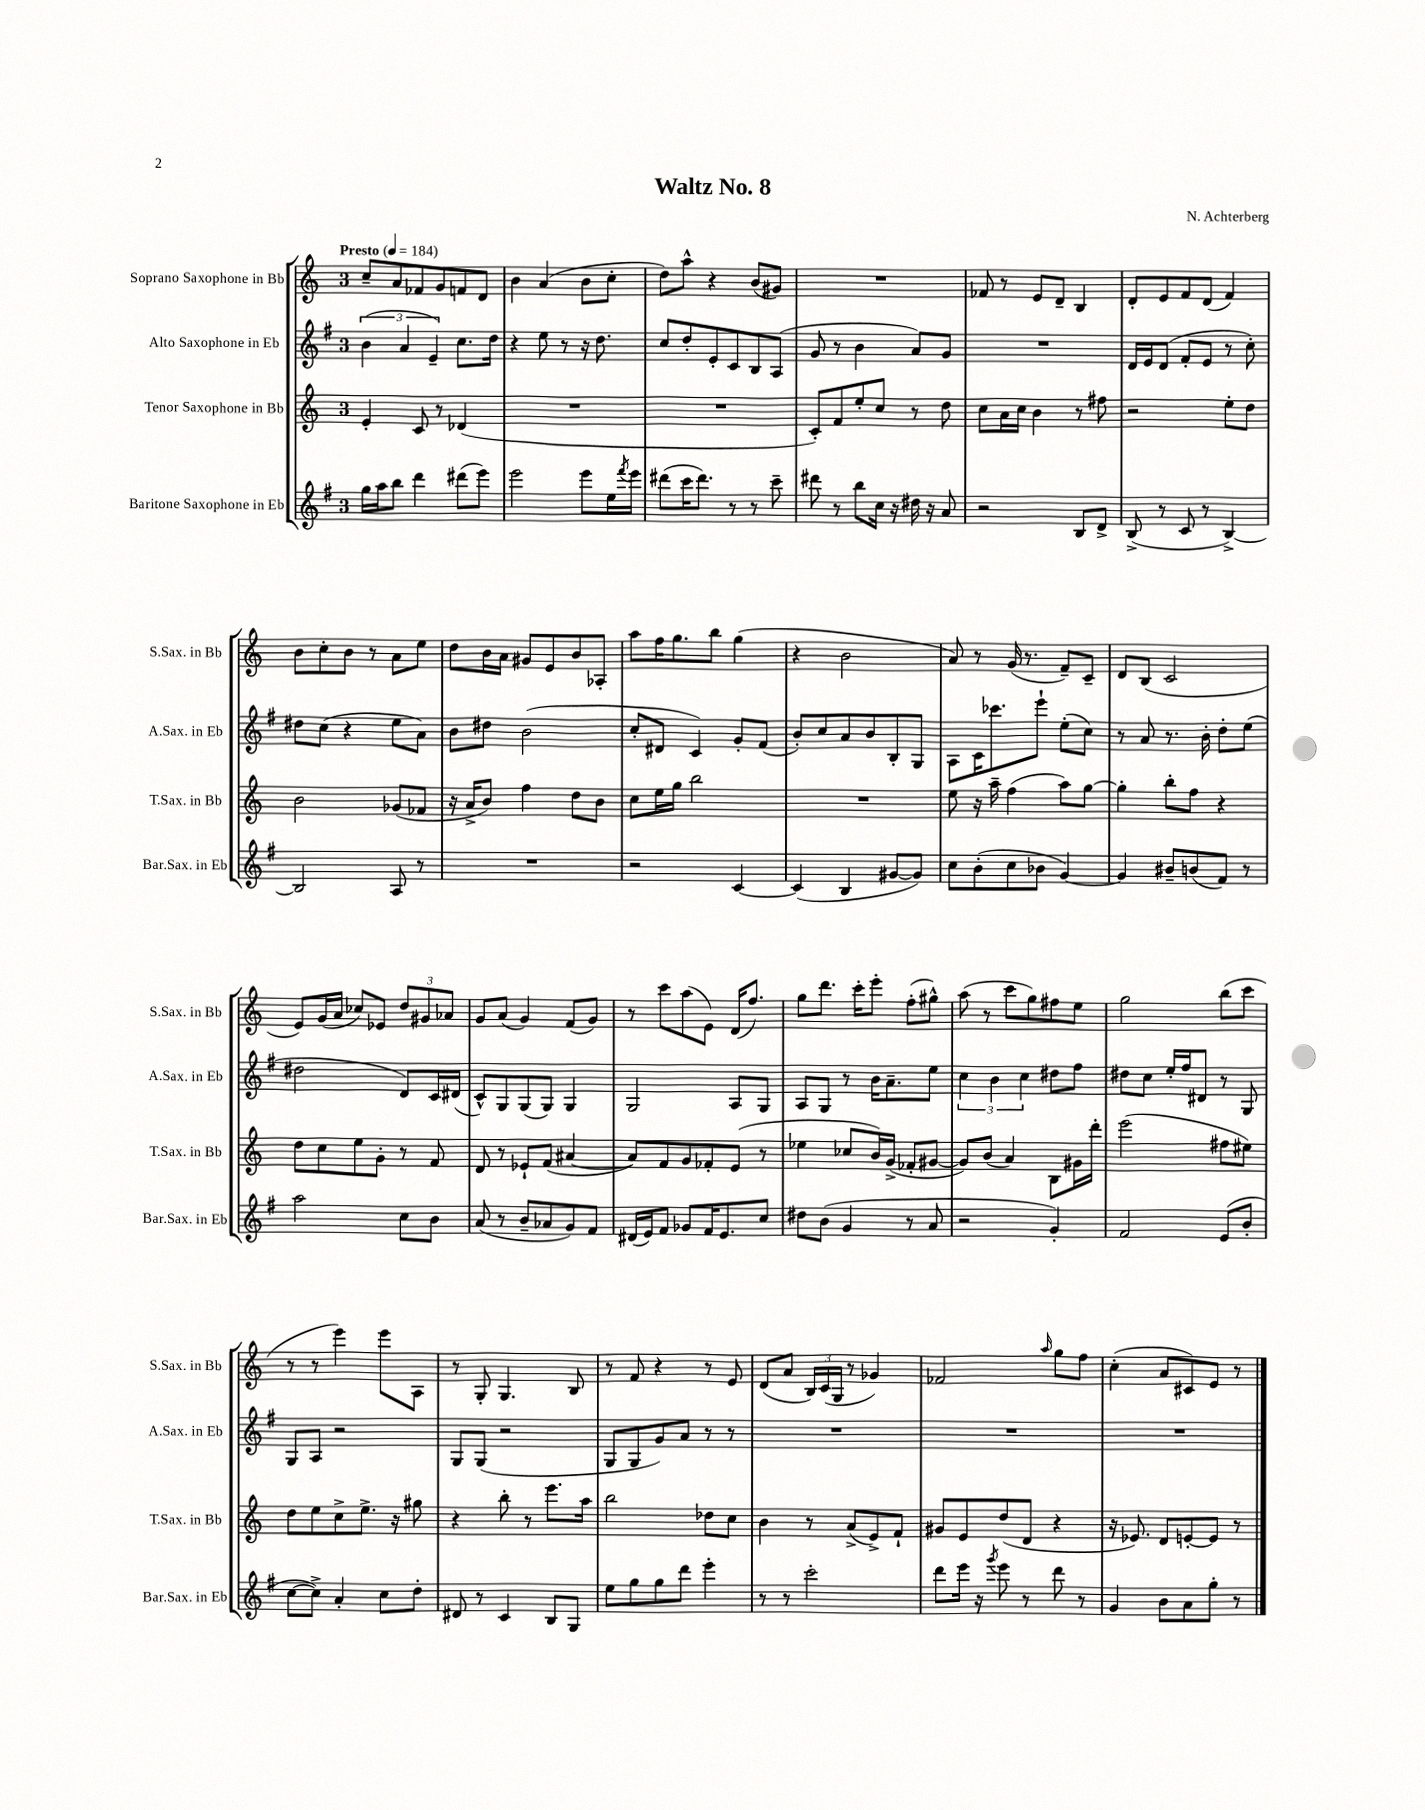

**kern	**kern	**kern	**kern
*staff4	*staff3	*staff2	*staff1
*clefG2	*clefG2	*clefG2	*clefG2
*k[f#]	*k[]	*k[f#]	*k[]
*M3/4	*M3/4	*M3/4	*M3/4
*MM184	*MM184	*MM184	*MM184
16gg\LL	4e'/	(6b\	8cc~/L
16aa\J	.	.	.
8bb\J	.	.	8a/
.	.	6a/	.
4ddd\	8c/	.	8f-/
.	.	6e~/)	.
.	8r	.	8g/
(8ddd#\L	(4d-/	8.cc\L	8f/
8eee\J)	.	.	8d/J
.	.	16dd\Jk	.
=	=	=	=
2eee\	2.r	4r	4b\
.	.	8ee\	(4a/
.	.	8r	.
8eee\L	.	16r	8b\L
.	.	8.dd\	.
16ee\L	.	.	8cc'\J
8qfff#/	.	.	.
16eee\JJ	.	.	.
=	=	=	=
(8ddd#\L	2.r	8cc/L	8dd\L)
16ccc\K	.	8dd'/	8aa^^\J
8.ddd#\J)	.	.	.
.	.	8e'/	4r
8r	.	8c/	.
8r	.	8B/	(8b/L
8ccc~\	.	(8A/J	8g#/J)
=	=	=	=
8ddd#\	8c'/L)	8g/	2.r
8r	8f/	8r	.
8bb\L	8ee'/	4b\	.
16cc\Jk	8cc/J	.	.
16r	.	.	.
16dd#\	8r	8a/L)	.
16r	.	.	.
8a/	8dd\	8g/J	.
=	=	=	=
2r	8cc\L	2.r	8f-/
.	16a\L	.	8r
.	16cc\JJ	.	.
.	4b\	.	8e/L
.	.	.	8d~/J
8B/L	8r	.	4B/
8d^/J	8ff#\	.	.
=	=	=	=
(8B^/	2r	16d/LL	8d'/L
.	.	16e/J	.
8r	.	(8d/J	8e/
8c/	.	8f#'/L	8f/
8r	.	8e/J	(8d/J
[4B^/)	8ee'\L	8r	4f/)
.	8dd\J	8cc'\)	.
=	=	=	=
2B/]	2b\	8dd#\L	8b\L
.	.	(8cc\J	8cc'\
.	.	4r	8b\J
.	.	.	8r
8A/	(8g-/L	8ee\L	8a\L
8r	8f-/J	8a\J)	8ee\J
=	=	=	=
2.r	16r	8b\L	8dd\L
.	16a^/LK	.	.
.	8b/J)	8dd#\J	16b\L
.	.	.	16a\JJ
.	4ff\	(2b\	8g#/L
.	.	.	8e/
.	8dd\L	.	8b/
.	8b\J	.	8A-'/J
=	=	=	=
2r	8cc\L	8cc'/L	8aa\L
.	16ee\L	8d#/J	16ff\K
.	16gg\JJ	.	8.gg\
.	2bb\	4c/)	.
.	.	.	8bb\J
[4c/	.	8g'/L	(4gg\
.	.	(8f#/J	.
=	=	=	=
(4c/]	2.r	8b'/L)	4r
.	.	8cc/	.
4B/	.	8a/	2b\
.	.	8b/	.
[8g#/L	.	8B'/	.
8g#/]J)	.	8G/J	.
=	=	=	=
8cc\L	8ee\	8A\L	8a/)
(8b'\	16r	16c\K	8r
.	16aa~\	8.ccc-\	.
8cc\	(4ff\	.	(16g/
.	.	.	8.r
8b-\J	.	8eee`\J	.
[4g/)	8aa\L)	(8ee'\L	8f~/L)
.	[8gg\J	8cc\J)	8c~/J
=	=	=	=
4g/]	4gg'\]	8r	8d/L
.	.	8a/	(8B/J
8b#~/L	8bb'\L	8.r	2c/
(8b/	8ff\J	.	.
.	.	16b'\	.
8f#/J)	4r	8dd'\L	.
8r	.	(8ee\J	.
=	=	=	=
2aa\	8dd\L	2dd#\	8e/L)
.	8cc\	.	(16g/L
.	.	.	16a/JJ
.	8ee\	.	8cc-/L)
.	8g'\J	.	8e-/J
8cc\L	8r	8d/L)	12dd/L
.	.	.	12g#/
8b\J	8f/	16c/L	.
.	.	.	12a-/J
.	.	(16d#/JJ	.
=	=	=	=
(8a/	8d/	8c^^/L)	8g/L
8r	8r	8G/	(8a/J
8b~/L	8e-`/L	(8G/	4g/)
8a-/	(8f/J	8G/J)	.
8g/)	[4a#/	4G/	(8f/L
8f#/J	.	.	8g/J)
=	=	=	=
(16d#/LL	8a#/]L)	2G/	8r
16e/J)	.	.	.
8f#/J	8f/	.	8ccc\L
8g-/L	8g/	.	(8aa\
16f#/K	8f-'/	.	8e\J)
8.e/	.	.	.
.	(8e/J	8A/L	(16d/LK
.	.	.	8.ff/J)
8cc/J	8r	8G/J	.
=	=	=	=
8dd#\L	4ee-\	8A/L	8gg\L
(8b\J	.	8G/J	8.ddd\J
4g/	8cc-/L	8r	.
.	.	.	16ccc'\LK
.	16b/L)	16b\LK	8eee'\J
.	(16g^/JJ	8.a~\	.
8r	8f-'/L	.	(8ff'\L
8a/	[8g#/J	8ee\J	8gg#^^\J)
=	=	=	=
2r	8g#/]L)	6cc\	(8aa\
.	(8b/J	.	8r
.	.	6b\	.
.	4a/)	.	8ccc\L
.	.	6cc\	.
.	.	.	8gg\)
4g'/)	8B\L	8dd#\L	8ff#\
.	16g#\L	8ff#\J	8ee\J
.	16ddd'\JJ	.	.
=	=	=	=
2f#/	(2eee\	8dd#\L	2gg\
.	.	8cc\J	.
.	.	16ee'/LL	.
.	.	16ff#/J	.
.	.	8d#/J	.
(8e/L	8ff#\L	8r	(8bb\L
8b'/J	8ee#\J)	8G/	8ccc\J
=	=	=	=
[8cc\L	8dd\L	8G/L	8r
8cc^\]J)	8ee\	8A/J	8r
4a'/	8cc^\	2r	4eee\)
.	8.ee^\J	.	.
8cc\L	.	.	8eee\L
.	16r	.	.
8dd'\J	8gg#\	.	8A\J
=	=	=	=
8d#/	4r	8G/L	8r
8r	.	(8G/J	8G'/
4c/	8bb'\	2r	4.G/
.	8r	.	.
8B/L	8.eee\L	.	.
8G/J	.	.	8B/
.	16aa\Jk	.	.
=	=	=	=
8ee\L	2bb\	8G/L	8r
8gg\	.	8G/	8f/
8gg\	.	8g/)	4r
8ddd\J	.	8a/J	.
4eee'\	8dd-\L	8r	8r
.	8cc\J	8r	8e/
=	=	=	=
8r	4b\	2.r	(8d/L
8r	.	.	8a/J
2ccc'\	8r	.	24B/LL)
.	.	.	(24c/
.	.	.	24G/JJ
.	(8a^/L	.	8r
.	8e^/)	.	4g-/)
.	8f`/J	.	.
=	=	=	=
8ddd\L	8g#/L	2.r	2f-/
16eee\Jk	8e/	.	.
16r	.	.	.
8qggg/	.	.	.
8eee\	(8dd/	.	.
8r	8d/J	.	.
.	.	.	16qqaa/
8ddd\	4r	.	8gg\L
8r	.	.	8ff\J
=	=	=	=
4g/	16r	2.r	(4cc'\
.	8.e-/)	.	.
8b\L	8d/L	.	8a/L
8a\	[8e'/	.	8c#/)
8gg'\J	8e/]J	.	8e/J
8r	8r	.	8r
==	==	==	==
*-	*-	*-	*-
